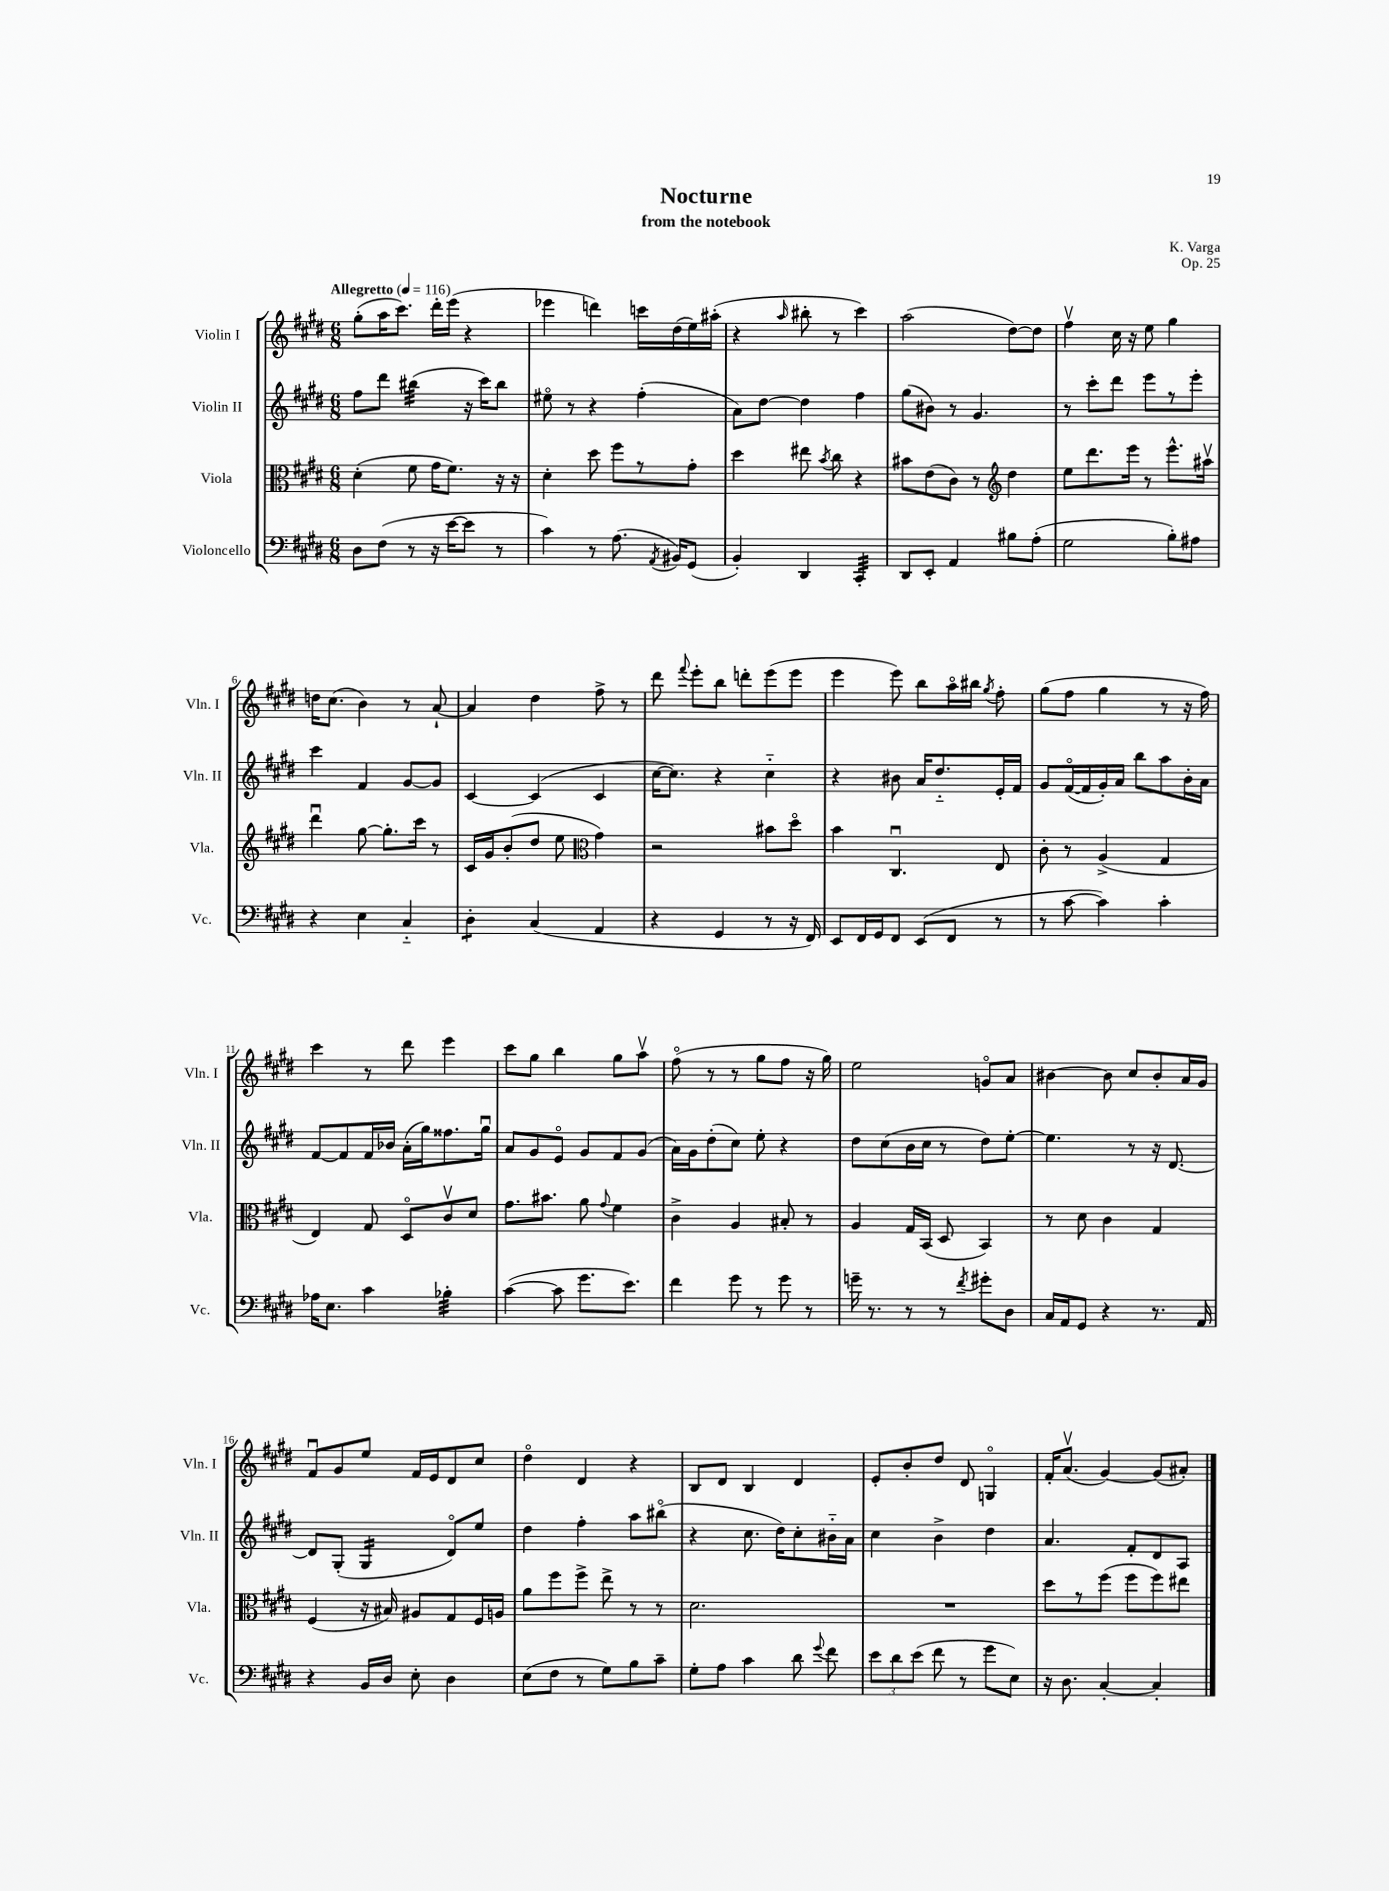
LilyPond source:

\header { title = "Nocturne" composer = "K. Varga" subtitle = "from the notebook" opus = "Op. 25" }
<<
\new StaffGroup <<
\new Staff = "s0" \with { instrumentName = "Violin I" shortInstrumentName = "Vln. I" } {
    \clef treble \key e \major \numericTimeSignature \time 6/8 \tempo "Allegretto" 4 = 116
    \autoBeamOff gis''8[-.( a''16 cis'''8.]) dis'''16[-. e'''16]( r4 |
    ees'''4 d'''4) c'''16[ dis''16( e''16) ais''16]-.( |
    r4 \grace { a''16 } bis''8-. r8 cis'''4) |
    a''2( dis''8[~) dis''8] |
    fis''4\upbow cis''16 r16 e''8 gis''4 |
    d''16[ cis''8.]( b'4) r8 a'8~-! |
    a'4 dis''4 fis''8-> r8 |
    dis'''8 \appoggiatura { fis'''8 } e'''8[-. b''8] d'''8[-. e'''8( e'''8] |
    e'''4 e'''8) b''8[ a''16\flageolet bis''16] \acciaccatura { gis''8 } fis''8-. |
    gis''8[( fis''8] gis''4 r8 r16 fis''16) |
    cis'''4 r8 dis'''8 e'''4 |
    cis'''8[ gis''8] b''4 gis''8[ a''8]\upbow |
    fis''8\flageolet( r8 r8 gis''8[ fis''8] r16 gis''16) |
    e''2 g'8[\flageolet a'8] |
    bis'4~ bis'8 cis''8[ bis'8-. a'16 gis'16] |
    fis'8[\downbow gis'8 e''8] fis'16[ e'16 dis'8 cis''8] |
    dis''4\flageolet dis'4 r4 |
    b8[ dis'8] b4 dis'4 |
    e'8[-. b'8-. dis''8] dis'8 g4\flageolet |
    fis'16[-. a'8.]\upbow( gis'4~) gis'8[( ais'8]-.) \bar "|." |
}
\new Staff = "s1" \with { instrumentName = "Violin II" shortInstrumentName = "Vln. II" } {
    \clef treble \key e \major \numericTimeSignature \time 6/8
    \autoBeamOff fis''8[ dis'''8] bis''4:32( r16 cis'''16[) bis''8] |
    eis''8\flageolet r8 r4 fis''4-.( |
    a'8[) dis''8]~ dis''4 fis''4 |
    gis''8[( bis'8]) r8 gis'4. |
    r8 cis'''8[-. dis'''8] e'''8[ r8 e'''8]-. |
    cis'''4 fis'4 gis'8[~ gis'8] |
    cis'4~ cis'4( cis'4 |
    cis''16[~ cis''8.]) r4 cis''4-_ |
    r4 bis'8 a'16[ dis''8.-_ e'16-. fis'16] |
    gis'8[ fis'16~\flageolet( fis'16 gis'16-.) a'16] b''8[ a''8 b'16-. a'16] |
    fis'8[~ fis'8 fis'16 bes'16] a'16[-.( gis''16) fisis''8. gis''16]\downbow |
    a'8[ gis'8 e'8]\flageolet gis'8[ fis'8 gis'8]( |
    a'16[) gis'16 dis''8-.( cis''8]) e''8-. r4 |
    dis''8[ cis''8( b'16 cis''16] r8 dis''8[) e''8]~-. |
    e''4. r8 r16 dis'8.~ |
    dis'8[ gis8]-.( gis4:16 dis'8[\flageolet) e''8] |
    dis''4 fis''4-. a''8[ bis''8]\flageolet( |
    r4 cis''8. dis''16[) cis''8-. bis'16-_ a'16] |
    cis''4 b'4-> dis''4 |
    a'4. fis'8[-. dis'8 a8] \bar "|." |
}
\new Staff = "s2" \with { instrumentName = "Viola" shortInstrumentName = "Vla." } {
    \clef alto \key e \major \numericTimeSignature \time 6/8
    \autoBeamOff dis'4-.( fis'8 gis'16[ fis'8.]) r16 r16 |
    dis'4-. dis''8 fis''8[ r8 gis'8]-. |
    dis''4 eis''8 \acciaccatura { b'8 } cis''8 r4 |
    bis'8[ e'8( cis'8]) r8 \clef treble dis''4 |
    e''8[ dis'''8. e'''16] r8 e'''8.[-^ ais''16]\upbow |
    dis'''4\downbow gis''8~ gis''8.[-. cis'''16] r8 |
    cis'16[ gis'16 b'8-.( dis''8] e''8 \clef alto gis'4) |
    r2 bis'8[ dis''8]\flageolet |
    b'4 cis4.\downbow e8 |
    cis'8-. r8 a4->( gis4 |
    e4) gis8 dis8[\flageolet cis'8\upbow dis'8] |
    gis'8.[ bis'8.] a'8 \appoggiatura { gis'8 } fis'4 |
    cis'4-> a4 bis8-. r8 |
    a4 gis16[ b,16]( dis8 b,4) |
    r8 dis'8 cis'4 gis4 |
    fis4( r16 bis16) ais8[ gis8 fis16 a16] |
    a'8[ fis''8 fis''8]-> e''8-> r8 r8 |
    dis'2. |
    R2. |
    dis''8[ r8 fis''8]( fis''8[ fis''8) eis''8] \bar "|." |
}
\new Staff = "s3" \with { instrumentName = "Violoncello" shortInstrumentName = "Vc." } {
    \clef bass \key e \major \numericTimeSignature \time 6/8
    \autoBeamOff dis8[ fis8]( r8 r16 e'16[~ e'8] r8 |
    cis'4) r8 a8.( \acciaccatura { a,8 } bis,16[) gis,8]( |
    b,4-.) dis,4 cis,4:32-. |
    dis,8[ e,8]-. a,4 bis8[ a8]-.( |
    gis2 b8[-.) ais8] |
    r4 e4 cis4-_ |
    dis4:8-. cis4( a,4 |
    r4 gis,4 r8 r16 fis,16) |
    e,8[ fis,16 gis,16 fis,8] e,8[( fis,8] r8 |
    r8 cis'8~ cis'4) cis'4-. |
    aes16[ e8.] cis'4 bes4:32-. |
    cis'4~( cis'8 gis'8.[ e'8.]) |
    fis'4 gis'8 r8 gis'8 r8 |
    g'16-- r8. r8 r8 \acciaccatura { fis'8 } gis'8[-. dis8] |
    cis16[ a,16 gis,8] r4 r8. a,16 |
    r4 b,16[ dis16] e8-. dis4 |
    e8[( fis8] r8 gis8[) b8 cis'8]-- |
    gis8[-. a8] cis'4 dis'8 \appoggiatura { gis'8 } fis'8 |
    \tuplet 3/2 { e'8[ dis'8 e'8]( } fis'8 r8 gis'8[ e8]) |
    r16 dis8. cis4~-. cis4-. \bar "|." |
}
>>
>>
